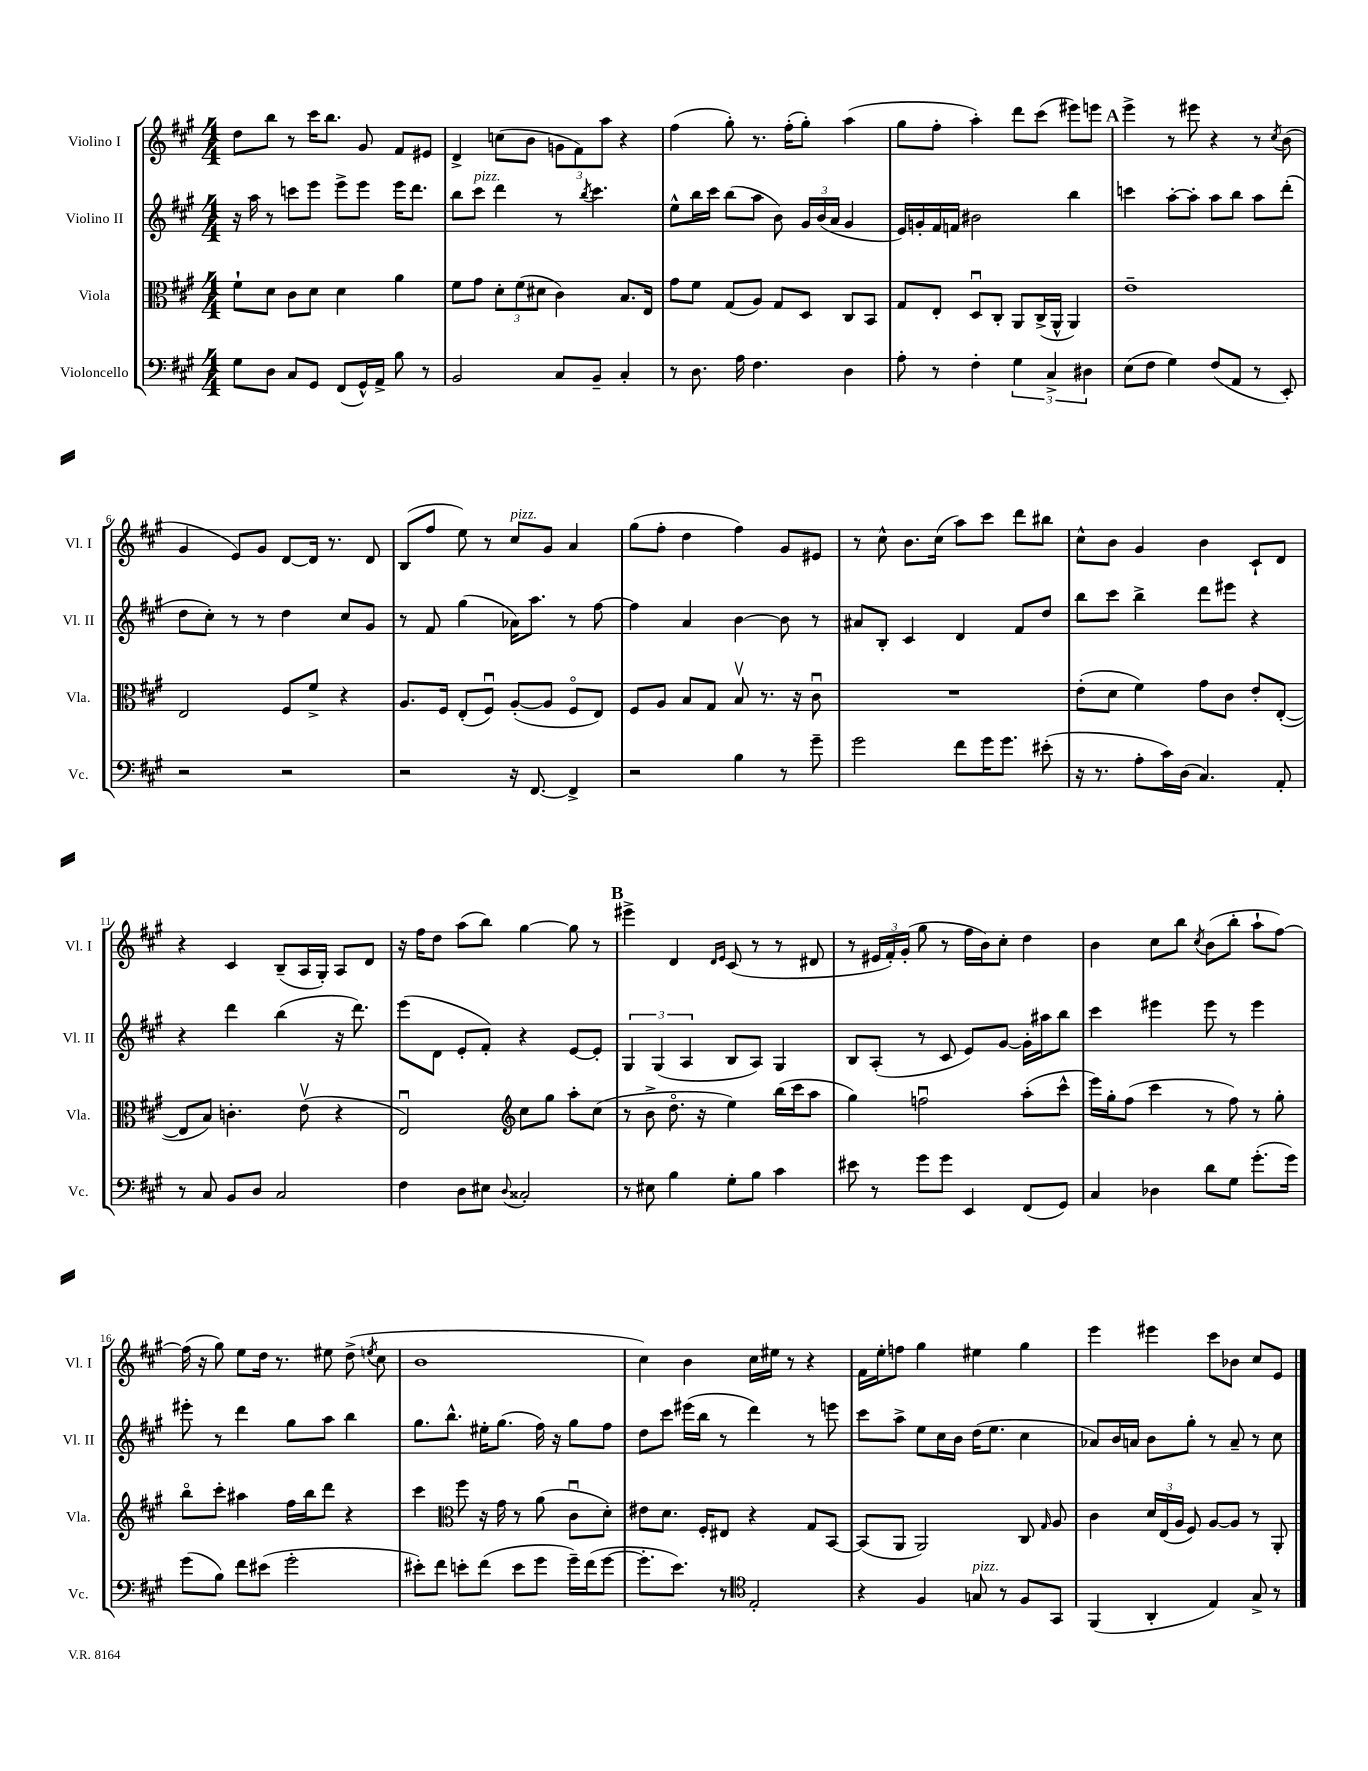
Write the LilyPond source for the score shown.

<<
\new StaffGroup <<
\new Staff = "s0" \with { instrumentName = "Violino I" shortInstrumentName = "Vl. I" } {
    \clef treble \key a \major \numericTimeSignature \time 4/4
    \autoBeamOff d''8[ b''8] r8 cis'''16[ b''8.] gis'8 fis'8[ eis'8] |
    d'4-> c''8[( b'8] \tuplet 3/2 { g'8[ fis'8) a''8] } r4 |
    fis''4( gis''8-.) r8. fis''16[-.( gis''8]-.) a''4( |
    gis''8[ fis''8]-. a''4-.) d'''8[ cis'''8]( eis'''8[) e'''8] |
    \mark \markup { \bold "A" } e'''4-> r8 eis'''8 r4 r8 \acciaccatura { cis''8 } b'8( |
    gis'4 e'8[) gis'8] d'8[~ d'16] r8. d'8 |
    b8[( fis''8] e''8) r8 cis''8[^\markup { \italic "pizz." } gis'8] a'4 |
    gis''8[( fis''8]-. d''4 fis''4) gis'8[ eis'8] |
    r8 cis''8-^ b'8.[ cis''16]( a''8[) cis'''8] d'''8[ bis''8] |
    cis''8[-^ b'8] gis'4 b'4 cis'8[-! d'8] |
    r4 cis'4 b8[--( a16 gis16]-.) a8[ d'8] |
    r16 fis''16[ d''8] a''8[( b''8]) gis''4~ gis''8 r8 |
    \mark \markup { \bold "B" } eis'''4-> d'4 \grace { d'16[ e'16] } cis'8( r8 r8 dis'8 |
    r8 \tuplet 3/2 { eis'16[ fis'16-.) gis'16]-.( } gis''8 r8 fis''16[ b'16) cis''8]-. d''4 |
    b'4 cis''8[ b''8] \acciaccatura { cis''8 } b'8[( b''8]-. a''8[-! fis''8]~) |
    fis''16( r16 gis''8) e''8[ d''16] r8. eis''8 d''8->( \acciaccatura { e''8 } cis''8 |
    b'1 |
    cis''4) b'4 cis''16[ eis''16] r8 r4 |
    fis'16[ e''16-. f''8] gis''4 eis''4 gis''4 |
    e'''4 eis'''4 cis'''8[ bes'8] cis''8[ e'8] \bar "|." |
}
\new Staff = "s1" \with { instrumentName = "Violino II" shortInstrumentName = "Vl. II" } {
    \clef treble \key a \major \numericTimeSignature \time 4/4
    \autoBeamOff r16 a''16 r8 c'''8[ e'''8] e'''8[-> e'''8] e'''16[ d'''8.] |
    b''8[ cis'''8]^\markup { \italic "pizz." } d'''4 r8 \acciaccatura { b''8 } cis'''4. |
    e''8[-^ b''16 cis'''16] b''8[( a''8] b'8) \tuplet 3/2 { gis'16[ b'16( a'16] } gis'4 |
    e'16[) g'16-. fis'16 f'16] bis'2 b''4 |
    \mark \markup { \bold "A" } c'''4 a''8[~-. a''8]-. a''8[ b''8] a''8[ d'''8]-.( |
    d''8[ cis''8]-.) r8 r8 d''4 cis''8[ gis'8] |
    r8 fis'8 gis''4( aes'16[) a''8.] r8 fis''8~ |
    fis''4 a'4 b'4~ b'8 r8 |
    ais'8[ b8]-. cis'4 d'4 fis'8[ d''8] |
    b''8[ cis'''8] b''4-> d'''8[ eis'''8] r4 |
    r4 d'''4 b''4( r16 d'''8.) |
    e'''8[( d'8] e'8[-. fis'8]-.) r4 e'8[~ e'8]-. |
    \mark \markup { \bold "B" } \tuplet 3/2 { gis4 gis4( a4 } b8[ a8]) gis4 |
    b8[ a8]-.( r8 cis'8 e'8[) gis'8]~ gis'16[-. ais''16 b''8] |
    cis'''4 eis'''4 eis'''8 r8 eis'''4 |
    eis'''8-. r8 d'''4 gis''8[ a''8] b''4 |
    gis''8.[ b''8.]-^ eis''16[-. gis''8.]( fis''16) r16 gis''8[ fis''8] |
    d''8[ cis'''8] eis'''16[( b''16] r8 d'''4) r8 e'''8 |
    cis'''8[ a''8]-> e''8[ cis''16 b'16] d''16[( e''8.] cis''4 |
    aes'8[) b'16 a'16] b'8[ gis''8]-. r8 a'8-- r8 cis''8 \bar "|." |
}
\new Staff = "s2" \with { instrumentName = "Viola" shortInstrumentName = "Vla." } {
    \clef alto \key a \major \numericTimeSignature \time 4/4
    \autoBeamOff fis'8[-! d'8] cis'8[ d'8] d'4 a'4 |
    fis'8[ gis'8] \tuplet 3/2 { d'8[-. fis'8( dis'8] } cis'4) b8.[ e16] |
    gis'8[ fis'8] gis8[( a8]) gis8[ d8] cis8[ b,8] |
    gis8[ e8]-. d8[\downbow cis8]-. a,8[ cis16->( a,16]-^ a,4) |
    \mark \markup { \bold "A" } e'1-- |
    e2 fis8[ fis'8]-> r4 |
    a8.[ fis16] e8[-.( fis8]\downbow) a8[~-.( a8] fis8[\flageolet e8]) |
    fis8[ a8] b8[ gis8] b8\upbow r8. r16 cis'8\downbow |
    R1 |
    e'8[-.( d'8] fis'4) gis'8[ cis'8] e'8[-. e8]~-.( |
    e8[ b8]) c'4.-. e'8\upbow( r4 |
    e2\downbow) \clef treble cis''8[ gis''8] a''8[-. cis''8]( |
    \mark \markup { \bold "B" } r8 b'8-> d''8.\flageolet r16 e''4) b''16[( cis'''16 a''8] |
    gis''4) f''2\downbow a''8[-.( cis'''8]-^ |
    e'''16[) gis''16-. fis''8]( cis'''4 r8 fis''8) r8 gis''8-. |
    b''8[\flageolet cis'''8]-. ais''4 fis''16[ b''16 d'''8] r4 |
    cis'''4 \clef alto fis''8 r16 gis'16 r8 a'8( cis'8[\downbow d'8]-.) |
    eis'8[ d'8.] fis16[-. eis8] r4 gis8[ b,8]~ |
    b,8[( a,8] a,2) cis8 \grace { gis16 } a8 |
    cis'4 \tuplet 3/2 { d'16[ e16( a16] } fis8) a8[~ a8] r8 a,8-. \bar "|." |
}
\new Staff = "s3" \with { instrumentName = "Violoncello" shortInstrumentName = "Vc." } {
    \clef bass \key a \major \numericTimeSignature \time 4/4
    \autoBeamOff gis8[ d8] cis8[ gis,8] fis,8[( gis,16-^) a,16]-> b8 r8 |
    b,2 cis8[ b,8]-- cis4-. |
    r8 d8. a16 fis4. d4 |
    a8-. r8 fis4-. \tuplet 3/2 { gis4 cis4-> dis4 } |
    \mark \markup { \bold "A" } e8[( fis8] gis4) fis8[( a,8] r8 e,8-.) |
    r2 r2 |
    r2 r16 fis,8.~ fis,4-> |
    r2 b4 r8 gis'8-- |
    gis'2 fis'8[ gis'16 gis'8.] eis'8-.( |
    r16 r8. a8[-. cis'16) d16]( cis4.) a,8-. |
    r8 cis8 b,8[ d8] cis2 |
    fis4 d8[ eis8] \appoggiatura { d8 } cisis2-. |
    \mark \markup { \bold "B" } r8 eis8 b4 gis8[-. b8] cis'4 |
    eis'8 r8 gis'8[ gis'8] e,4 fis,8[( gis,8]) |
    cis4 des4 d'8[ gis8] gis'8.[-.( gis'16]) |
    gis'8[( b8]) fis'8[ eis'8]( gis'2-. |
    eis'8[-.) fis'8] e'8[-. fis'8]( e'8[ gis'8] gis'16[--) fis'16( gis'8]~ |
    gis'8.[-. e'8.]) r8 \clef tenor e2-. |
    r4 fis4 g8^\markup { \italic "pizz." } r8 fis8[ gis,8] |
    fis,4( a,4-. e4) gis8-> r8 \bar "|." |
}
>>
>>
